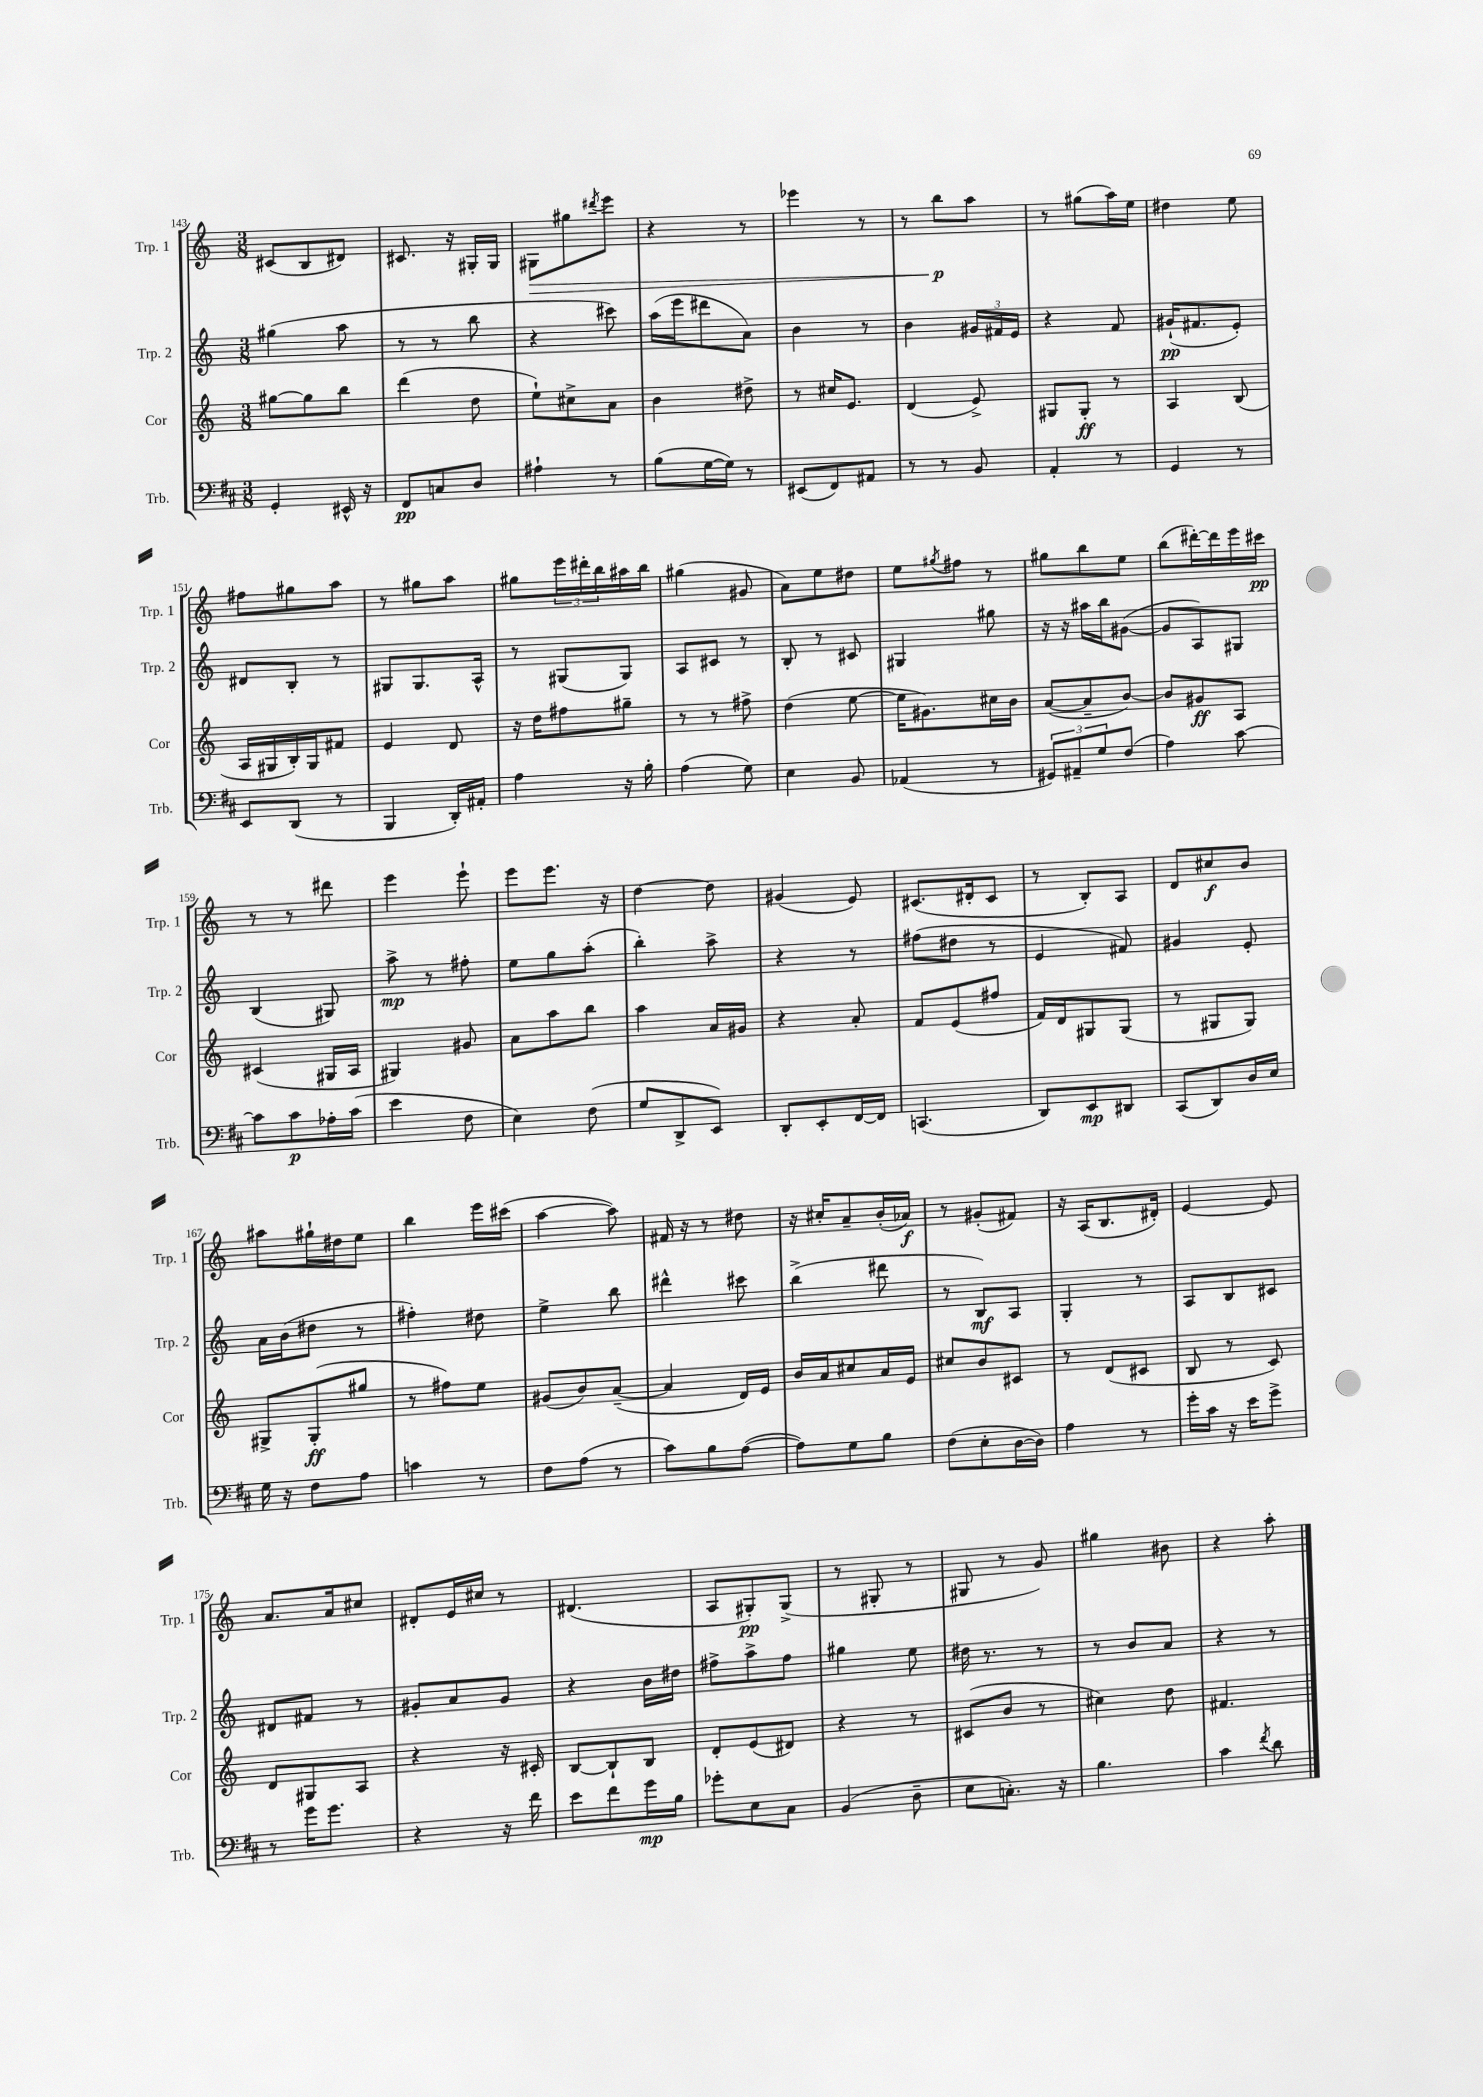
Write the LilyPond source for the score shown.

<<
\new StaffGroup <<
\new Staff = "s0" \with { instrumentName = "Trp. 1" shortInstrumentName = "Trp. 1" } {
    \clef treble \key c \major \numericTimeSignature \time 3/8
    cis'8( b8 dis'8) |
    cis'8. r16 gis16-. gis16 |
    gis8\> gis''8 \acciaccatura { dis'''8 } e'''8 |
    r4 r8 |
    ees'''4 r8 |
    r8 b''8\p\! a''8 |
    r8 gis''8( a''16) e''16 |
    dis''4 e''8 |
    fis''8 gis''8 a''8 |
    r8 gis''8 a''8 |
    gis''8 \tuplet 3/2 { e'''16 dis'''16-. b''16 } ais''16 b''16 |
    gis''4( gis'8 |
    a'8) e''8 dis''8 |
    e''8 \acciaccatura { gis''8 } fis''8 r8 |
    gis''8 b''8 e''8 |
    b''8( dis'''16~-.) dis'''16 e'''16 cis'''16\pp |
    r8 r8 dis'''8 |
    e'''4 e'''8-! |
    e'''8 e'''8. r16 |
    d''4~ d''8 |
    gis'4( e'8) |
    cis'8.( dis'16-. cis'8 |
    r8 b8-.) a8 |
    d'8 cis''8\f b'8 |
    ais''8 gis''16-! dis''16 e''8 |
    b''4 e'''16 cis'''16( |
    a''4~ a''8) |
    fis'16 r16 r8 dis''8 |
    r16 cis''16-. a'8-- b'16-.( aes'16\f) |
    r8 gis'8-.( fis'8) |
    r16 a16( b8. dis'16-.) |
    e'4~ e'8 |
    a'8. a'16 cis''8 |
    dis'8-. e'16 cis''16 r8 |
    dis'4.( |
    a8 gis8-.\pp) gis8->( |
    r8 gis8-. r8 |
    gis8 r8 g'8) |
    gis''4 bis'8 |
    r4 a''8-. \bar "|." |
}
\new Staff = "s1" \with { instrumentName = "Trp. 2" shortInstrumentName = "Trp. 2" } {
    \clef treble \key c \major \numericTimeSignature \time 3/8
    gis''4( a''8 |
    r8 r8 b''8 |
    r4 cis'''8) |
    a''16( e'''16 dis'''8 a'8) |
    b'4 r8 |
    b'4 \tuplet 3/2 { gis'16 fis'16 e'16 } |
    r4 f'8 |
    gis'16-!\pp( fis'8. e'8-.) |
    dis'8 b8-. r8 |
    gis8 gis8. a16-^ |
    r8 gis8( gis8) |
    a8 cis'8 r8 |
    b8-. r8 cis'8 |
    gis4 gis''8 |
    r16 r16 ais''16 b''16 gis'8~( |
    gis'8 a8) gis8 |
    b4( gis8) |
    a''8->\mp r8 fis''8-. |
    e''8 g''8 a''8-.( |
    b''4-.) a''8-> |
    r4 r8 |
    fis''8( dis''8 r8 |
    e'4 fis'8) |
    gis'4 e'8-. |
    a'16 b'16( dis''8 r8 |
    fis''4-.) dis''8 |
    e''4-> b''8 |
    dis'''4-^ cis'''8 |
    b''4->( dis'''8 |
    r8 b8\mf) a8 |
    g4-. r8 |
    a8 b8 cis'8 |
    dis'8 fis'8 r8 |
    gis'8-. a'8 gis'8 |
    r4 b'16 dis''16 |
    fis''8-> a''8-> fis''8 |
    gis''4 e''8 |
    dis''16 r8. r8 |
    r8 b'8 a'8 |
    r4 r8 \bar "|." |
}
\new Staff = "s2" \with { instrumentName = "Cor" shortInstrumentName = "Cor" } {
    \clef treble \key c \major \numericTimeSignature \time 3/8
    gis''8~ gis''8 b''8 |
    d'''4( d''8 |
    e''8-!) cis''8-> a'8 |
    b'4 dis''8-> |
    r8 cis''16 e'8. |
    d'4( e'8->) |
    gis8 gis8-.\ff r8 |
    a4 b8( |
    a16 gis16 b16-.) gis16 fis'8 |
    e'4 d'8 |
    r16 d''16 fis''8 gis''8-- |
    r8 r8 fis''8-> |
    d''4( e''8~ |
    e''16 gis'8.) cis''16 b'16 |
    a'8~( a'8-- b'8~) |
    b'8 gis'8\ff a8 |
    cis'4( gis16 a16 |
    gis4) gis'8 |
    a'8 a''8 b''8 |
    a''4 a'16 gis'16 |
    r4 a'8-. |
    f'8 e'8( fis''8 |
    f'16) d'16 gis8 gis8( |
    r8 gis8 gis8) |
    gis8-> gis8-.\ff( gis''8 |
    r8 fis''8) e''8 |
    gis'8( b'8) a'8~--( |
    a'4 d'16) e'16 |
    b'16 a'16 cis''8 a'16 e'16 |
    cis''8 b'8 cis'8 |
    r8 d'8( cis'8 |
    b8 r8 c'8) |
    d'8 gis8 a8 |
    r4 r16 cis'16-. |
    b8~ b8-! b8 |
    d'8-. e'8( dis'8) |
    r4 r8 |
    cis'8( b'8 r8 |
    cis''4) d''8 |
    fis'4. \bar "|." |
}
\new Staff = "s3" \with { instrumentName = "Trb." shortInstrumentName = "Trb." } {
    \clef bass \key d \major \numericTimeSignature \time 3/8
    g,4-. eis,16-^ r16 |
    fis,8\pp c8 d8 |
    ais4-! r8 |
    b8( g16~ g16) r8 |
    eis,8( fis,8) ais,8 |
    r8 r8 b,8 |
    a,4-. r8 |
    g,4 r8 |
    e,8 d,8( r8 |
    b,,4 d,16-.) ais,16-. |
    a4 r16 b16-. |
    a4( g8) |
    e4 b,8 |
    aes,4( r8 |
    \tuplet 3/2 { gis,8) ais,8-- g8 } fis8( |
    a4) cis'8~ |
    cis'8 cis'8\p aes16-. cis'16( |
    e'4 fis8 |
    e4) fis8( |
    g8 d,8-> e,8) |
    d,8-. e,8-. fis,16~ fis,16 |
    c,4.( |
    d,8) e,8\mp dis,8 |
    cis,8( d,8) d16 e16 |
    g16 r16 fis8 a8 |
    c'4 r8 |
    fis8 a8( r8 |
    cis'8) b8 a8~( |
    a8) g8 b8 |
    fis8( e8-. d16~ d16) |
    a4 r8 |
    g'16-. cis'16 r16 e'16 g'8-> |
    r8 g'16 g'8. |
    r4 r16 fis'16 |
    e'8 fis'8 g'16\mp b16 |
    ges'8-. e8 cis8 |
    b,4( d8-- |
    e8 c8.-.) r16 |
    b4. |
    cis'4 \acciaccatura { fis'8 } d'8 \bar "|." |
}
>>
>>
\layout { \context { \Score currentBarNumber = #143 } }
